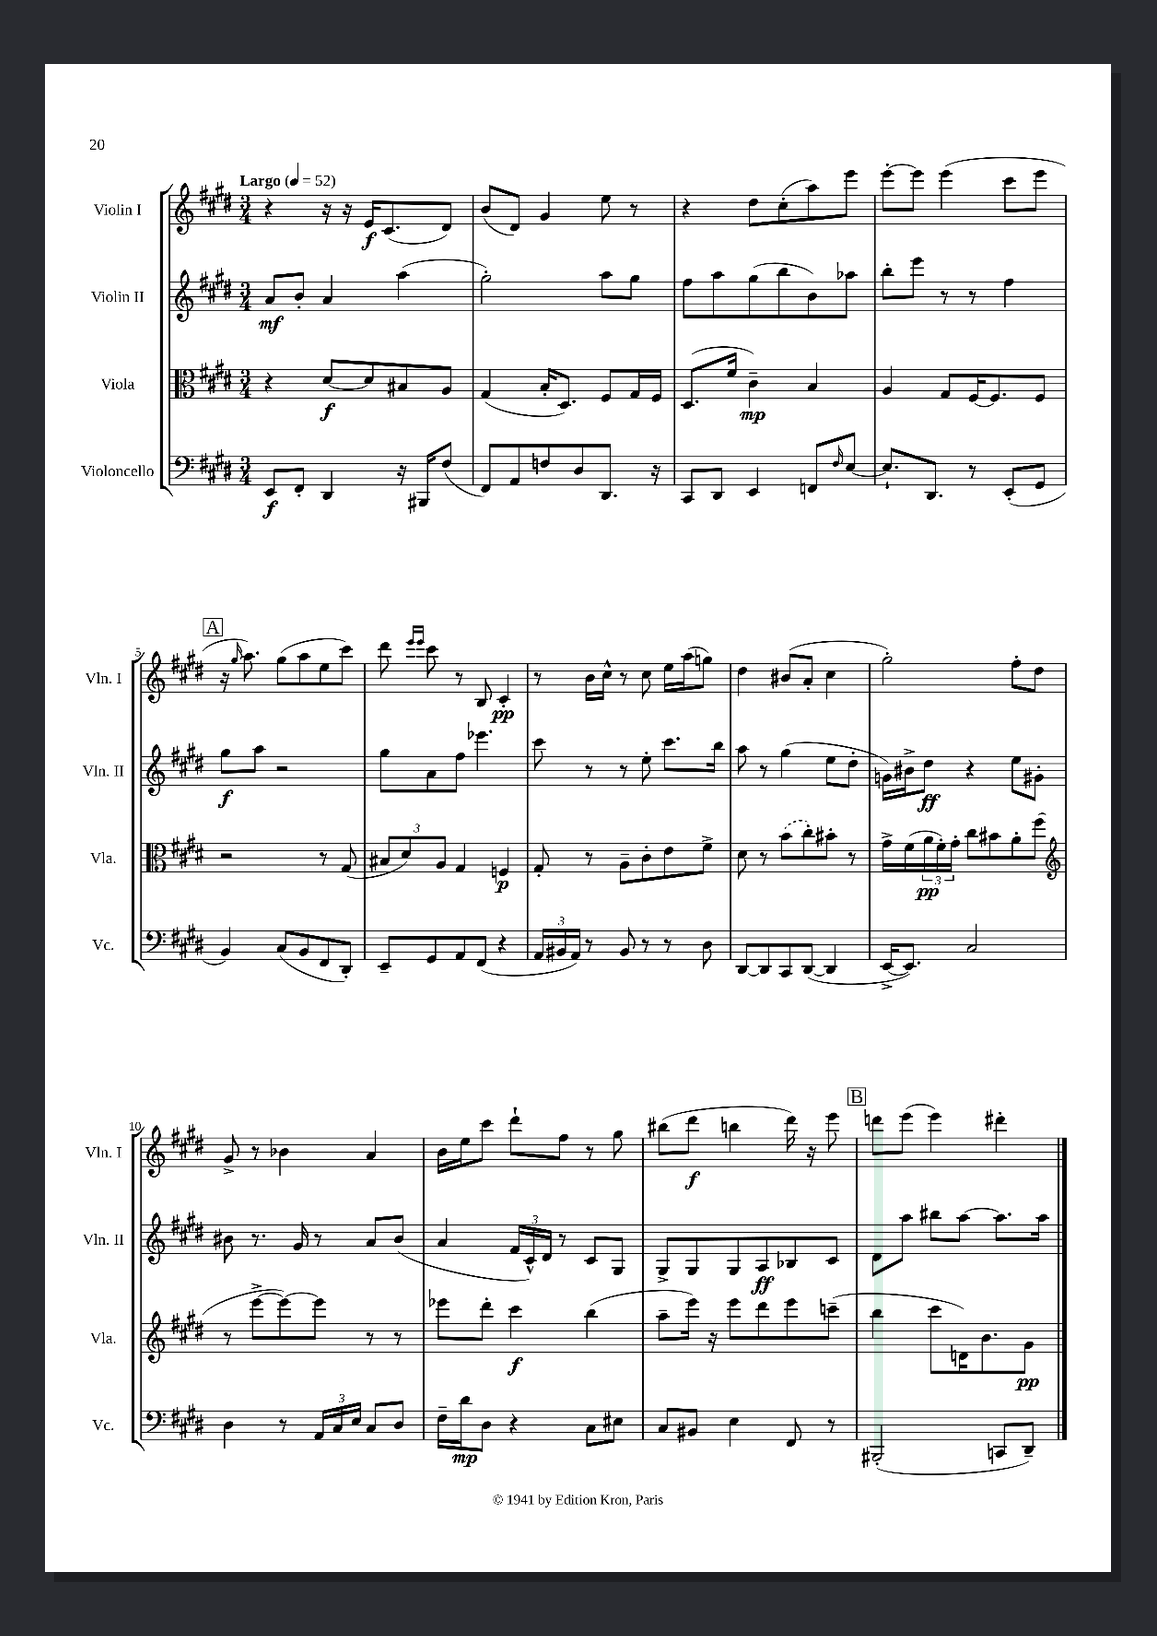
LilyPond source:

<<
\new StaffGroup <<
\new Staff = "s0" \with { instrumentName = "Violin I" shortInstrumentName = "Vln. I" } {
    \clef treble \key e \major \numericTimeSignature \time 3/4 \tempo "Largo" 4 = 52
    r4 r16 r16 e'16\f cis'8.( dis'8) |
    b'8( dis'8) gis'4 e''8 r8 |
    r4 dis''8 cis''8-.( a''8) e'''8 |
    e'''8~-. e'''8 e'''4( cis'''8 e'''8 |
    \mark \markup { \box "A" } r16 \grace { gis''16 } a''8.) gis''8( a''8 e''8 cis'''8) |
    dis'''8 \grace { e'''16 e'''16 } cis'''8 r8 b8 cis'4-.\pp |
    r8 b'16 cis''16-^ r8 cis''8 e''16 a''16( g''8) |
    dis''4 bis'8( a'8-. cis''4 |
    gis''2-.) fis''8-. dis''8 |
    gis'8-> r8 bes'4 a'4 |
    b'16 e''16 cis'''8 dis'''8-! fis''8 r8 gis''8 |
    bis''8( dis'''8\f b''4 dis'''16) r16 e'''8 |
    \mark \markup { \box "B" } d'''8 e'''8( e'''4) dis'''4-. \bar "|." |
}
\new Staff = "s1" \with { instrumentName = "Violin II" shortInstrumentName = "Vln. II" } {
    \clef treble \key e \major \numericTimeSignature \time 3/4
    a'8\mf b'8-. a'4 a''4( |
    gis''2-.) a''8 gis''8 |
    fis''8 a''8 gis''8( b''8 b'8) aes''8 |
    b''8-. e'''8 r8 r8 fis''4 |
    \mark \markup { \box "A" } gis''8\f a''8 r2 |
    gis''8 a'8 fis''8 ees'''4. |
    cis'''8 r8 r8 e''8-. cis'''8. b''16 |
    a''8 r8 gis''4( e''8 dis''8-. |
    g'16) bis'16-> dis''8\ff r4 e''8 gis'8-. |
    bis'8 r8. gis'16 r8 a'8 bis'8( |
    a'4 \tuplet 3/2 { fis'16 cis'16-^) dis'16 } r8 cis'8 gis8 |
    gis8-> gis8 gis8 a8\ff bes8 cis'8 |
    \mark \markup { \box "B" } dis'8 a''8 bis''8 a''8~ a''8. a''16 \bar "|." |
}
\new Staff = "s2" \with { instrumentName = "Viola" shortInstrumentName = "Vla." } {
    \clef alto \key e \major \numericTimeSignature \time 3/4
    r4 dis'8~\f dis'8 bis8 a8 |
    gis4( b16-. dis8.) fis8 gis16 fis16 |
    dis8.( fis'16 cis'4--\mp) b4 |
    a4 gis8 fis16~ fis8. fis8 |
    \mark \markup { \box "A" } r2 r8 gis8( |
    \tuplet 3/2 { bis8 dis'8) a8 } gis4 f4\p |
    gis8-. r8 a8-- cis'8-. e'8 fis'8-> |
    dis'8 r8 \once \slurDashed b'8( cis''8-.) bis'8-. r8 |
    gis'16-> fis'16( \tuplet 3/2 { a'16\pp fis'16-.) gis'16-. } cis''8 bis'8 a'8-. fis''8( |
    \clef treble r8 e'''8~-> e'''8~) e'''8 r8 r8 |
    ees'''8 dis'''8-. cis'''4\f b''4( |
    a''8-- e'''16) r16 e'''8 dis'''8 e'''8 c'''8--( |
    \mark \markup { \box "B" } b''4 cis'''8 d'16) b'8. gis'8\pp \bar "|." |
}
\new Staff = "s3" \with { instrumentName = "Violoncello" shortInstrumentName = "Vc." } {
    \clef bass \key e \major \numericTimeSignature \time 3/4
    e,8\f fis,8-. dis,4 r16 bis,,16 fis8( |
    fis,8) a,8 f8 dis8 dis,8. r16 |
    cis,8 dis,8 e,4 f,8 \grace { fis16 } e8~ |
    e8.-! dis,8. r8 e,8-.( gis,8 |
    \mark \markup { \box "A" } b,4) cis8( b,8 fis,8 dis,8-.) |
    e,8-- gis,8 a,8 fis,8( r4 |
    \tuplet 3/2 { a,16 bis,16 a,16) } r8 bis,8 r8 r8 dis8 |
    dis,8~ dis,8 cis,8 dis,8~( dis,4 |
    e,16~-> e,8.) cis2 |
    dis4 r8 \tuplet 3/2 { a,16 cis16 e16 } cis8 dis8 |
    fis16-- dis'16\mp dis8 r4 cis8 eis8 |
    cis8 bis,8 e4 fis,8 r8 |
    \mark \markup { \box "B" } bis,,2-.( c,8 dis,8--) \bar "|." |
}
>>
>>
